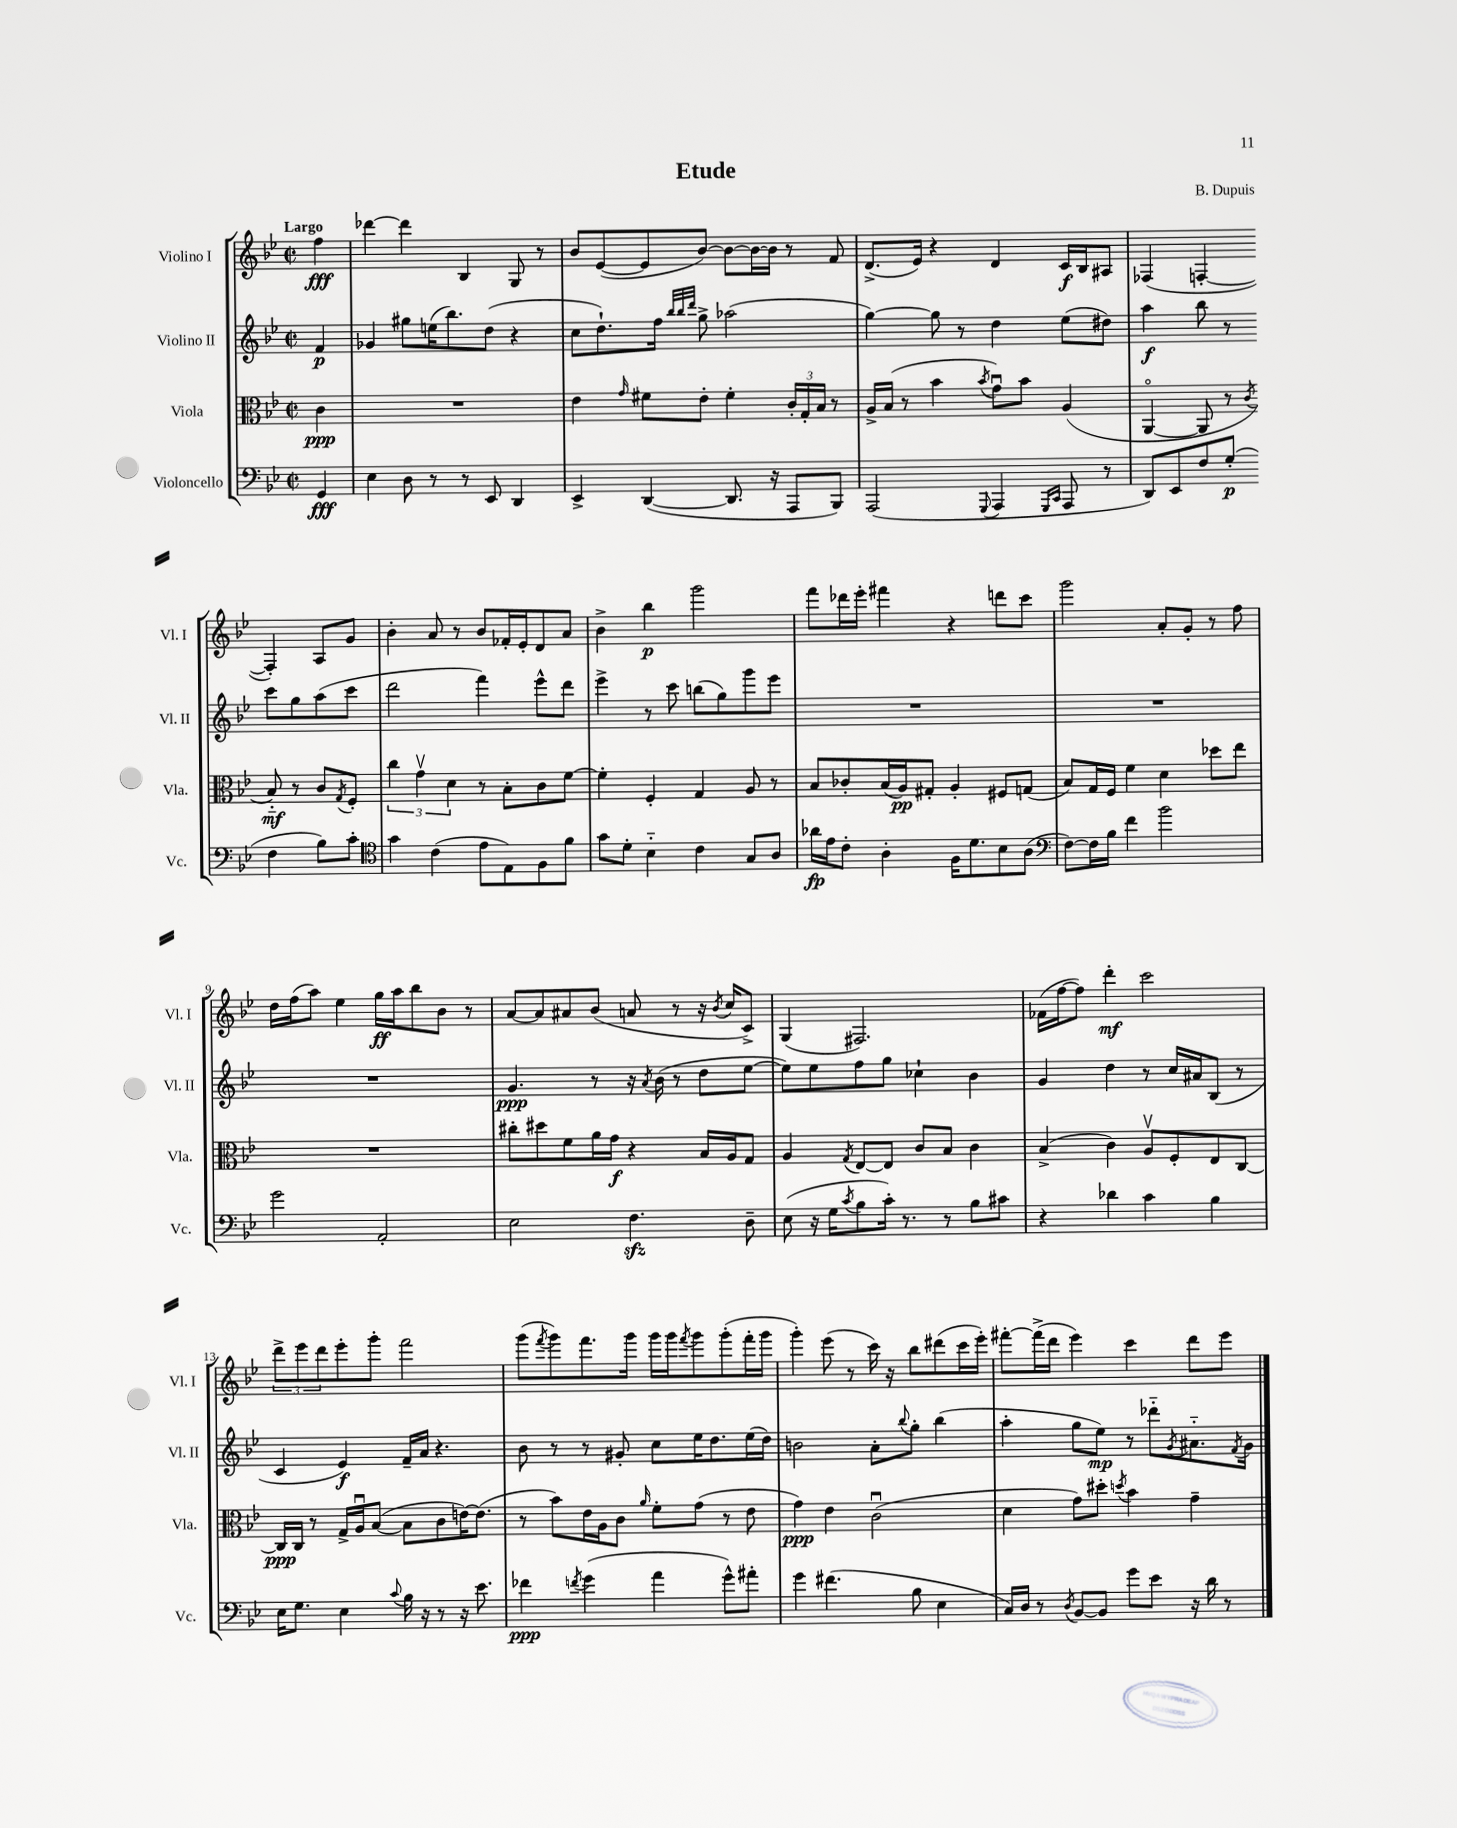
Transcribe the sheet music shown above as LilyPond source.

\header { title = "Etude" composer = "B. Dupuis" }
<<
\new StaffGroup <<
\new Staff = "s0" \with { instrumentName = "Violino I" shortInstrumentName = "Vl. I" } {
    \clef treble \key bes \major \defaultTimeSignature \time 2/2 \partial 4 \tempo "Largo"
    f''4\fff |
    des'''4~ des'''4 bes4 g8 r8 |
    bes'8 ees'8~( ees'8 bes'8~) bes'8~ bes'16~ bes'16 r8 f'8 |
    d'8.->( ees'16) r4 d'4 c'16\f bes16 ais8 |
    fes4( f4~-. f4-.) a8 g'8 |
    bes'4-. a'8 r8 bes'8 fes'16-. ees'16-. d'8 a'8 |
    bes'4-> bes''4\p g'''2 |
    f'''8 des'''16 ees'''16-. fis'''4 r4 d'''8 c'''8 |
    g'''2 a'8-. g'8-. r8 f''8 |
    d''16 f''16( a''8) ees''4 g''16\ff a''16 bes''8 bes'8 r8 |
    a'8~ a'8 ais'8 bes'8( a'8 r8 r16 \acciaccatura { bes'8 } c''16 c'8->) |
    g4( fis2.) |
    fes'16( f''16~ f''8) d'''4-.\mf c'''2 |
    \tuplet 3/2 { d'''8-> ees'''8 d'''8 } ees'''8-. g'''8-. f'''2 |
    g'''8( \acciaccatura { f'''8 } g'''8) f'''8. g'''16 g'''16 g'''16 \acciaccatura { f'''8 } g'''8 g'''8-.( f'''16-. g'''16 |
    g'''4-.) ees'''8( r8 c'''16) r16 bes''8 dis'''8( c'''16 ees'''16-.) |
    fis'''8~-. fis'''16->( d'''16 ees'''4) c'''4 d'''8 ees'''8 \bar "|." |
}
\new Staff = "s1" \with { instrumentName = "Violino II" shortInstrumentName = "Vl. II" } {
    \clef treble \key bes \major \defaultTimeSignature \time 2/2 \partial 4
    f'4\p |
    ges'4 gis''8 e''16( bes''8.) d''8( r4 |
    c''8 d''8.-!) f''16 \grace { bes''32 bes''32 d'''32 } g''8-> aes''2( |
    g''4~) g''8 r8 d''4 ees''8( dis''8) |
    a''4\f bes''8 r8 c'''8 g''8 a''8( c'''8 |
    d'''2 f'''4) ees'''8-^ d'''8 |
    ees'''4-> r8 c'''8 b''8( g''8) g'''8 ees'''8 |
    R1 |
    R1 |
    R1 |
    g'4.\ppp r8 r16 \acciaccatura { a'8 } bes'16( r8 d''8 ees''8~ |
    ees''8) ees''8 f''8 g''8 ces''4-! bes'4 |
    g'4 d''4 r8 c''16 ais'16 bes8( r8 |
    c'4 ees'4\f) f'16-- a'16 r4. |
    bes'8 r8 r8 gis'8-. c''8 ees''16 d''8. ees''16( d''16) |
    b'2 a'8-. \appoggiatura { bes''8 } g''8-. bes''4( |
    a''4-. g''8 ees''8\mp) r8 des'''8-_ \acciaccatura { g'8 } ais'8.-_ \acciaccatura { f'8 } g'16 \bar "|." |
}
\new Staff = "s2" \with { instrumentName = "Viola" shortInstrumentName = "Vla." } {
    \clef alto \key bes \major \defaultTimeSignature \time 2/2 \partial 4
    c'4\ppp |
    R1 |
    ees'4 \grace { g'16 } fis'8 ees'8-. fis'4-. \tuplet 3/2 { c'16-. g16-. bes16 } r8 |
    a16-> bes16( r8 bes'4 \acciaccatura { bes'8 } g'8\downbow) bes'8 a4( |
    a,4~\flageolet a,8 r8 \acciaccatura { c'8 } bes8-_\mf) r8 c'8 \acciaccatura { g8 } f8-. |
    \tuplet 3/2 { c''4 g'4\upbow d'4 } r8 bes8-. c'8 f'8~ |
    f'4-. f4-. g4 a8 r8 |
    bes8 ces'8-. bes16( a16\pp) gis8-. a4-. fis8 g8( |
    bes8) g16 f16 f'4 d'4 des''8 ees''8 |
    R1 |
    cis''8-. dis''8 f'8 a'16 g'16\f r4 bes16 a16 g8 |
    a4 \acciaccatura { g8 } ees8~ ees8 c'8 bes8 c'4 |
    bes4->( c'4) a8\upbow f8-. ees8 c8~ |
    c16\ppp c16 r8 g16-> a16\downbow bes8~( bes8 c'8 e'16~) e'8.( |
    r8 bes'8) ees'16 a16 c'8 \grace { a'16 } f'8-. g'8( r8 ees'8 |
    g'4\ppp) ees'4 c'2\downbow( |
    d'4 g'8) dis''8-. \acciaccatura { d''8 } bes'4 g'4-- \bar "|." |
}
\new Staff = "s3" \with { instrumentName = "Violoncello" shortInstrumentName = "Vc." } {
    \clef bass \key bes \major \defaultTimeSignature \time 2/2 \partial 4
    g,4\fff |
    ees4 d8 r8 r8 ees,8 d,4 |
    ees,4-> d,4~( d,8. r16 a,,8 bes,,8) |
    a,,2( \appoggiatura { g,,8 } a,,4 \grace { g,,16 c,16 } a,,8 r8 |
    d,8) ees,8 f8 g8-.\p( f4 bes8) c'8-. |
    \clef tenor g'4 c'4( ees'8 ees8) f8 f'8 |
    g'8 d'8-. bes4-_ c'4 g8 a8 |
    aes'16\fp ees'16 c'8-. a4-. f16 d'8. bes8 a8( |
    \clef bass f8~) f16 bes16 f'4 bes'2 |
    g'2 a,2-. |
    ees2 f4.\sfz d8-- |
    ees8( r16 g16 \acciaccatura { c'8 } bes8 c'16-.) r8. r8 bes8 cis'8 |
    r4 des'4 c'4 bes4 |
    ees16 g8. ees4 \appoggiatura { c'8 } bes16 r16 r8 r16 ees'8. |
    fes'4\ppp \acciaccatura { f'8 } g'4( a'4 g'8-^) ais'8-. |
    g'4 fis'4.( bes8 ees4 |
    c16) d16 r8 \acciaccatura { d8 } bes,8~ bes,8 g'8 ees'8 r16 d'16 r8 \bar "|." |
}
>>
>>
